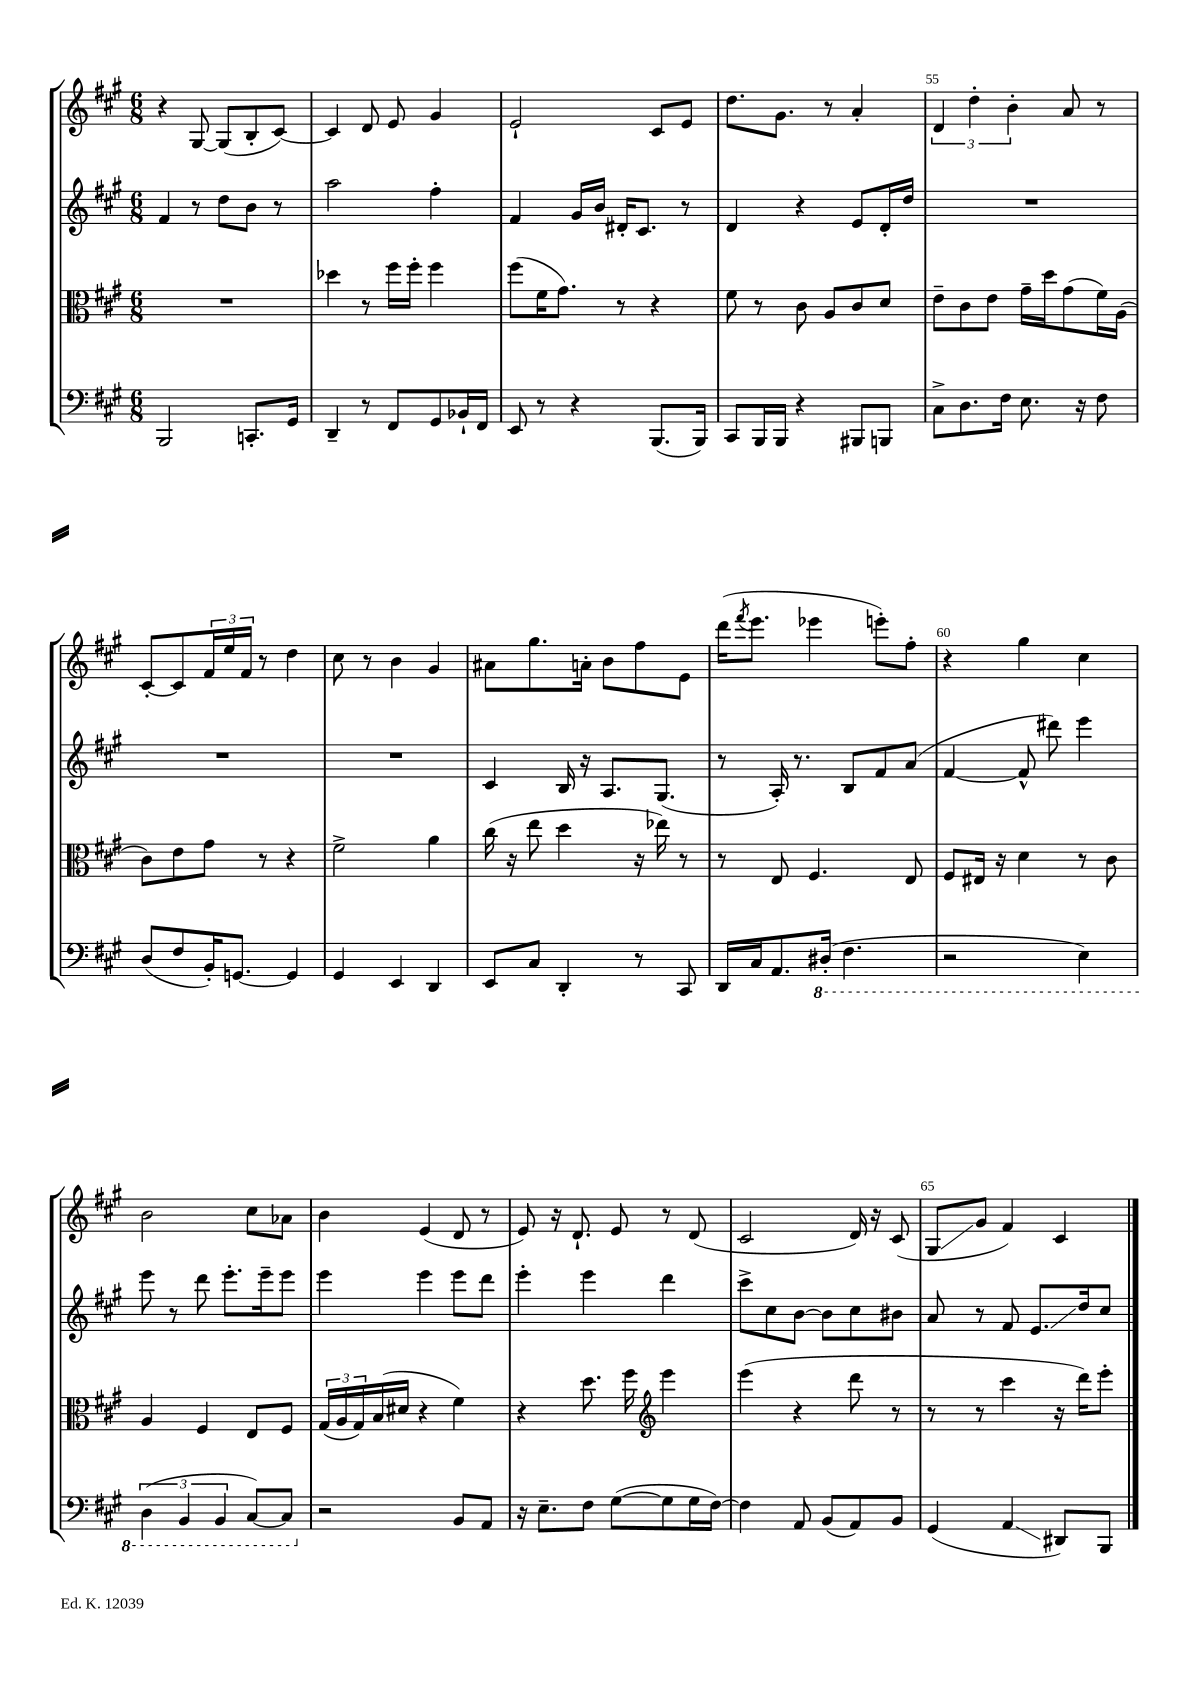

**kern	**kern	**kern	**kern
*staff4	*staff3	*staff2	*staff1
*clefF4	*clefC3	*clefG2	*clefG2
*k[f#c#g#]	*k[f#c#g#]	*k[f#c#g#]	*k[f#c#g#]
*M6/8	*M6/8	*M6/8	*M6/8
2BBB/	2.r	4f#/	4r
.	.	8r	[8G#/
.	.	8dd\L	(8G#/]L
8.CC'/L	.	8b\J	8B'/
.	.	8r	[8c#/J)
16GG#/Jk	.	.	.
=	=	=	=
4DD~/	4dd-\	2aa\	4c#/]
8r	8r	.	8d/
8FF#/L	16ff#\LL	.	8e/
.	16ff#'\JJ	.	.
8GG#/	4ff#\	4ff#'\	4g#/
16BB-`/L	.	.	.
16FF#/JJ	.	.	.
=	=	=	=
8EE/	(8ff#\L	4f#/	2e`/
8r	16f#\K	.	.
.	8.g#\J)	.	.
4r	.	16g#/LL	.
.	.	16b/JJ	.
.	8r	16d#'/LK	.
.	.	8.c#/J	.
(8.BBB/L	4r	.	8c#/L
.	.	8r	8e/J
16BBB/Jk)	.	.	.
=	=	=	=
8CC#/L	8f#\	4d/	8.dd\L
16BBB/L	8r	.	.
16BBB/JJ	.	.	8.g#\J
4r	8c#\	4r	.
.	8A/L	.	8r
8BBB#/L	8c#/	8e/L	4a'/
8BBB/J	8d/J	16d'/L	.
.	.	16dd/JJ	.
=	=	=	=
8C#^\L	8e~\L	2.r	6d/
8.D\	8c#\	.	.
.	.	.	6dd'\
.	8e\J	.	.
16F#\Jk	.	.	.
.	.	.	6b'\
8.E\	16g#~\LL	.	.
.	16dd\J	.	.
.	(8g#\	.	8a/
16r	.	.	.
8F#\	16f#\L)	.	8r
.	(16A\JJ	.	.
=	=	=	=
(8D/L	8c#\L)	2.r	[8c#'/L
8F#/	8e\	.	8c#/]
16BB'/K)	8g#\J	.	24f#/L
.	.	.	24ee/
[8.GG/J	.	.	.
.	.	.	24f#/JJ
.	8r	.	8r
4GG/]	4r	.	4dd\
=	=	=	=
4GG#/	2f#^\	2.r	8cc#\
.	.	.	8r
4EE/	.	.	4b\
4DD/	4a\	.	4g#/
=	=	=	=
8EE/L	(16cc#\	4c#/	8a#\L
.	16r	.	.
8C#/J	8ee\	.	8.gg#\
4DD'/	4dd\	16B/	.
.	.	16r	16a'\Jk
.	.	8.A/L	8b\L
8r	16r	.	8ff#\
.	16ee-\)	(8.G#/J	.
8CC#/	8r	.	8e\J
=	=	=	=
16DD/LL	8r	8r	(16ddd\LK
.	.	.	8qfff#/
16C#/J	.	.	8.eee\J
8.AA/	8E/	16A'/)	.
.	.	8.r	.
.	4.F#/	.	4eee-\
(16DD#'/Jk	.	.	.
4.FF#\	.	8B/L	.
.	.	8f#/	8eee'\L)
.	8E/	(8a/J	8ff#'\J
=	=	=	=
2r	8F#/L	[4f#/	4r
.	16E#/Jk	.	.
.	16r	.	.
.	4d\	8f#^^/]	4gg#\
.	.	8ddd#\)	.
4EE\)	8r	4eee\	4cc#\
.	8c#\	.	.
=	=	=	=
(6DD\	4A/	8eee\	2b\
.	.	8r	.
6BBB/	.	.	.
.	4F#/	8ddd\	.
6BBB/	.	.	.
.	.	8.eee'\L	.
[8CC#/L)	8E/L	.	8cc#\L
.	.	16eee~\k	.
8CC#/]J	8F#/J	8eee\J	8a-\J
=	=	=	=
2r	(24G#/LL	4eee\	4b\
.	24A/	.	.
.	24G#/)	.	.
.	(16B/	.	.
.	16d#/JJ	.	.
.	4r	4eee\	(4e/
8BB/L	4f#\)	8eee\L	8d/
8AA/J	.	8ddd\J	8r
=	=	=	=
16r	4r	4eee'\	8e/)
8.E~\L	.	.	.
.	.	.	16r
.	.	.	8.d`/
8F#\J	8.dd\	4eee\	.
([8G#\L	.	.	8e/
.	16ff#\	.	.
*	*clefG2	*	*
8G#\]	4eee\	4ddd\	8r
16G#\L	.	.	(8d/
[16F#\JJ)	.	.	.
=	=	=	=
4F#\]	(4eee\	8ccc#^\L	2c#/
.	.	8cc#\	.
8AA/	4r	[8b\J	.
(8BB/L	.	8b\]L	.
8AA/)	8ddd\	8cc#\	16d/)
.	.	.	16r
8BB/J	8r	8b#\J	(8c#/
=	=	=	=
(4GG#/	8r	8a/	8G#/L
.	8r	8r	8g#/J
4AA/	4ccc#\	8f#/	4f#/)
.	.	8.e/L	.
8DD#/L)	16r	.	4c#/
.	16ddd\LK)	16dd/k	.
8BBB/J	8eee'\J	8cc#/J	.
==	==	==	==
*-	*-	*-	*-
